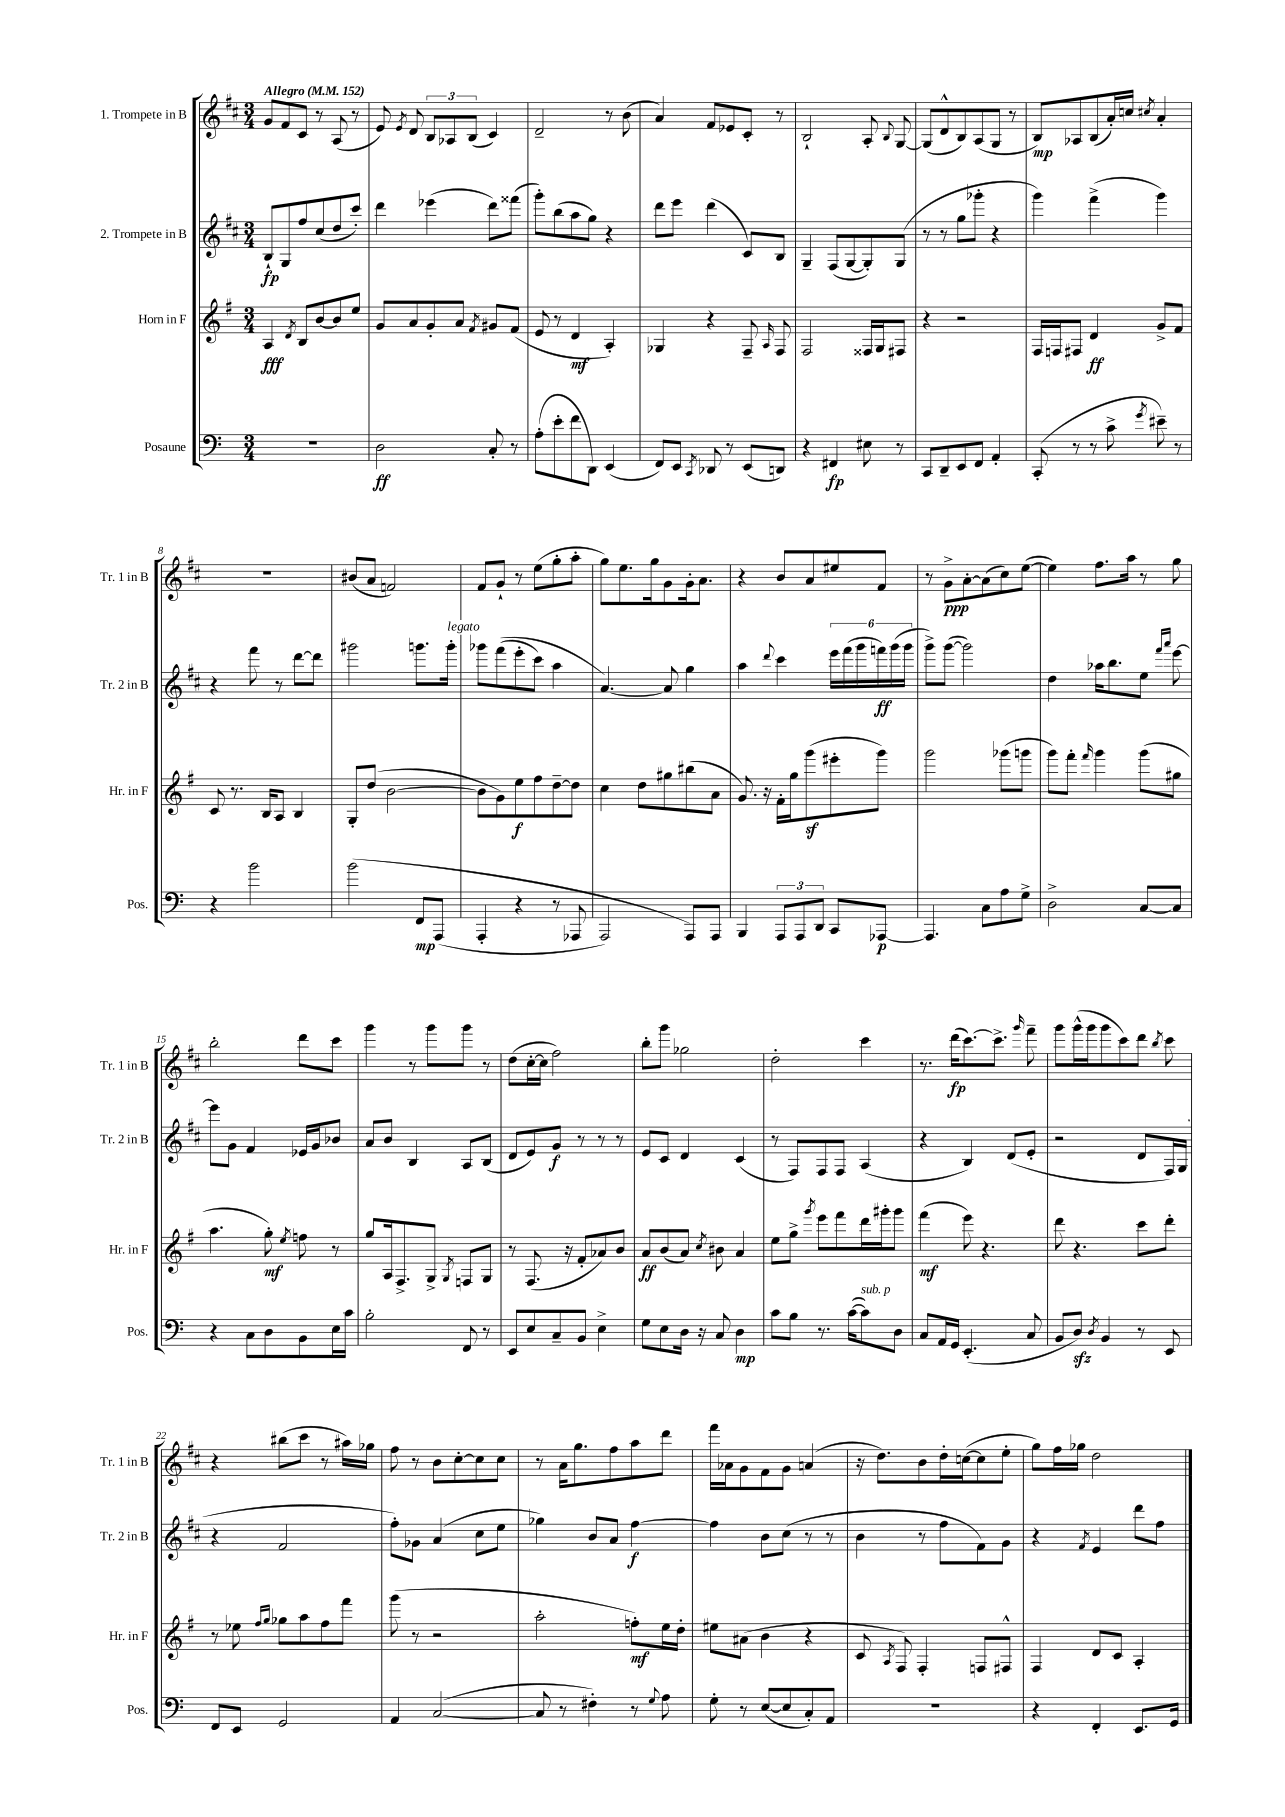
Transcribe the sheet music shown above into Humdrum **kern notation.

**kern	**dynam	**kern	**dynam	**kern	**dynam	**kern	**dynam
*part4	*part4	*part3	*part3	*part2	*part2	*part1	*part1
*staff4	*staff4	*staff3	*staff3	*staff2	*staff2	*staff1	*staff1
*I"Posaune	*	*I"Horn in F	*	*I"2. Trompete in B	*	*I"1. Trompete in B	*
*I'Pos.	*	*I'Hr. in F	*	*I'Tr. 2 in B	*	*I'Tr. 1 in B	*
*clefF4	*	*clefG2	*	*clefG2	*	*clefG2	*
*k[]	*	*k[f#]	*	*k[f#c#]	*	*k[f#c#]	*
*M3/4	*	*M3/4	*	*M3/4	*	*M3/4	*
*MM152	*	*MM152	*	*MM152	*	*MM152	*
=1	=1	=1	=1	=1	=1	=1	=1
!	!	!	!	!	!	!LO:TX:a:B:t=Allegro	!
2.r	.	4A/	fff	8B`/L	fp	8g/L	.
.	.	.	.	8G/	.	8f#/	.
.	.	8qd/	.	.	.	.	.
.	.	8B/L	.	8ff#/	.	8c#/J	.
.	.	[8b/	.	(8cc#/	.	8r	.
.	.	8b/]	.	8dd/	.	(8A/	.
.	.	8ee/J	.	8ccc#'/J)	.	8r	.
=2	=2	=2	=2	=2	=2	=2	=2
2D\	ff	8g/L	.	4ddd\	.	8e/)	.
.	.	.	.	.	.	8qe/	.
.	.	8a/	.	.	.	8d/	.
.	.	8g'/	.	(4eee-X\	.	12B/L	.
.	.	.	.	.	.	12A-X/	.
.	.	8a/J	.	.	.	.	.
.	.	.	.	.	.	(12B/J	.
.	.	8qf#/	.	.	.	.	.
8C'/	.	8g#X/L	.	8ddd\L)	.	4c#/)	.
8r	.	(8f#/J	.	(8fff##X\J	.	.	.
=3	=3	=3	=3	=3	=3	=3	=3
(8A'\L	.	8e/	.	8ggg'\L)	.	2d~/	.
8e'\	.	8r	.	(8bb\	.	.	.
8f\	.	4d/	mf	8aa\	.	.	.
8DD\J)	.	.	.	8gg\J)	.	.	.
(4EE/	.	4A'/)	.	4r	.	8r	.
.	.	.	.	.	.	(8b\	.
=4	=4	=4	=4	=4	=4	=4	=4
8FF/L)	.	4G-X/	.	8ddd\L	.	4a/)	.
8EE/J	.	.	.	8eee\J	.	.	.
8qCC/	.	.	.	.	.	.	.
8DD-X/	.	4r	.	(4ddd\	.	8f#/L	.
8r	.	.	.	.	.	8e-X/	.
(8EE/L	.	8F#~/	.	8c#/L)	.	8c#'/J	.
.	.	16qqA/	.	.	.	.	.
8DDn/J)	.	8F#/	.	8B/J	.	8r	.
=5	=5	=5	=5	=5	=5	=5	=5
4r	.	2F#/	.	4G~/	.	2B`/	.
4FF#X/	fp	.	.	(8F#/L	.	.	.
.	.	.	.	[8G/	.	.	.
8E#X\	.	16F##X/LL	.	8G'/])	.	8A'/	.
.	.	16G/J	.	.	.	.	.
.	.	.	.	.	.	8qqB/	.
8r	.	8F#X/J	.	(8G/J	.	[8G/	.
=6	=6	=6	=6	=6	=6	=6	=6
8CC/L	.	4r	.	8r	.	(8G/L]	.
8DD~/	.	.	.	8r	.	8d^^/	.
8EE/	.	2r	.	8gg\L	.	8B/)	.
8FF/J	.	.	.	8ggg-X'\J	.	(8A/	.
4AA'/	.	.	.	4r	.	8G/J	.
.	.	.	.	.	.	8r	.
=7	=7	=7	=7	=7	=7	=7	=7
(8CC'/	.	16F#/LL	.	4ggg\)	.	8B/L)	mp
.	.	16Fn/J	.	.	.	.	.
8r	.	8F#X/J	.	.	.	8A-X/	.
8r	.	4d/	ff	(4fff#^\	.	(8B/	.
8c^\	.	.	.	.	.	16a'/L)	.
.	.	.	.	.	.	16ccn/JJ	.
8qg/	.	.	.	.	.	8qcc#X/	.
8e#X~\)	.	8g^/L	.	4ggg\)	.	4a'/	.
8r	.	8f#/J	.	.	.	.	.
!!LO:LB:g=z
=8	=8	=8	=8	=8	=8	=8	=8
4r	.	8c/	.	4r	.	2.r	.
.	.	8.r	.	.	.	.	.
2b\	.	.	.	8fff#\	.	.	.
.	.	16B/KL	.	.	.	.	.
.	.	8A/J	.	8r	.	.	.
.	.	4B/	.	[8ddd\L	.	.	.
.	.	.	.	8ddd\J]	.	.	.
=9	=9	=9	=9	=9	=9	=9	=9
(2b\	.	8G'/L	.	2ggg#X\	.	(8b#X/L	.
.	.	(8dd/J	.	.	.	8a/J	.
.	.	[2b\	.	.	.	2fn/)	.
8FF/L	mp	.	.	8.gggn\L	.	.	.
(8AAA/J	.	.	.	.	.	.	.
!	!	!	!	!LO:TX:a:i:t=legato	!	!	!
.	.	.	.	16ggg'\Jk	.	.	.
=10	=10	=10	=10	=10	=10	=10	=10
4AAA'/	.	8b\L]	.	8ggg-X\L	.	8f#/L	.
.	.	8g\)	.	((8fff#\	.	8g`/J	.
4r	.	8ee\	f	8eee'\	.	8r	.
.	.	8ff#\	.	8ccc#\J)	.	(8ee\L	.
8r	.	[8dd~\	.	4aa\	.	8gg'\	.
8AAA-X/	.	8dd\J]	.	.	.	8aa'\J	.
=11	=11	=11	=11	=11	=11	=11	=11
2AAA/)	.	4cc\	.	[4.a/)	.	8gg\L)	.
.	.	.	.	.	.	8.ee\	.
.	.	8dd\L	.	.	.	.	.
.	.	.	.	.	.	16gg\k	.
.	.	8gg#X\	.	8a/]	.	8g\	.
8AAA/L)	.	(8bb#X\	.	4gg\	.	16g'\k	.
.	.	.	.	.	.	8.a\J	.
8AAA/J	.	8a\J	.	.	.	.	.
=12	=12	=12	=12	=12	=12	=12	=12
4BBB/	.	8.g/)	.	4aa\	.	4r	.
.	.	16r	.	.	.	.	.
.	.	.	.	8qqddd/	.	.	.
12AAA/L	.	16f#'\LL	.	4ccc#\	.	8b/L	.
.	.	16gg\J	.	.	.	.	.
12AAA/	.	.	.	.	.	.	.
.	.	(8gggz\	.	.	.	8a/	.
12DD/J	.	.	.	.	.	.	.
8CC/L	.	8eee#X'\	.	24eee\LL	.	8ee#X/	.
.	.	.	.	(24fff#\	.	.	.
.	.	.	.	24ggg\	.	.	.
[8AAA-X/J	p	8ggg\J)	.	24fffn\)	ff	8f#/J	.
.	.	.	.	(24ggg\	.	.	.
.	.	.	.	24ggg\JJ	.	.	.
=13	=13	=13	=13	=13	=13	=13	=13
4.AAA-/]	.	2ggg\	.	8ggg^\L)	.	8r	.
.	.	.	.	([8ggg\J	.	8g^\L	ppp
.	.	.	.	2ggg\])	.	[8a'\	.
8C\L	.	.	.	.	.	(8a\]	.
8A\	.	(8ggg-X\L	.	.	.	8cc#\)	.
8G^\J	.	8gggn\J	.	.	.	([8ee\J	.
=14	=14	=14	=14	=14	=14	=14	=14
2D^\	.	8ggg\L)	.	4dd\	.	4ee\])	.
.	.	8fff#'\J	.	.	.	.	.
.	.	16qqfff#/	.	.	.	.	.
.	.	4ggg\	.	16aa-X\KL	.	8.ff#\L	.
.	.	.	.	8.bb\	.	.	.
.	.	.	.	.	.	16aa\Jk	.
[8C/L	.	(8ggg\L	.	8ee\J	.	8r	.
.	.	.	.	16qqfff#/LL	.	.	.
.	.	.	.	16qqaaa/JJ	.	.	.
8C/J]	.	8gg#X\J	.	[8eee\	.	8gg\	.
!!LO:LB:g=z
=15	=15	=15	=15	=15	=15	=15	=15
4r	.	4.aa\	.	8eee\L]	.	2bb'\	.
.	.	.	.	8g\J	.	.	.
8C\L	.	.	.	4f#/	.	.	.
8D\	.	8gg'\)	mf	.	.	.	.
.	.	8qee/	.	.	.	.	.
8BB\	.	8ffn\	.	16e-X/LL	.	8ddd\L	.
.	.	.	.	16g/J	.	.	.
16E\L	.	8r	.	8b-X/J	.	8ccc#\J	.
16c\JJ	.	.	.	.	.	.	.
=16	=16	=16	=16	=16	=16	=16	=16
2B'\	.	8gg/L	.	8a/L	.	4ggg\	.
.	.	16A/k	.	8b/J	.	.	.
.	.	8.F#^/	.	.	.	.	.
.	.	.	.	4B/	.	8r	.
.	.	8G^/J	.	.	.	8ggg\L	.
.	.	8qG/	.	.	.	.	.
8FF/	.	8Fn/L	.	8A/L	.	8ggg\J	.
8r	.	8G/J	.	(8B/J	.	8r	.
=17	=17	=17	=17	=17	=17	=17	=17
8EE/L	.	8r	.	8d/L	.	(8dd\L	.
8E/	.	(8.F#/	.	8e/)	.	[16cc#'\L	.
.	.	.	.	.	.	16cc#\JJ]	.
8C~/	.	.	.	8g/J	f	2ff#\)	.
.	.	16r	.	.	.	.	.
8BB/J	.	8f#'/L	.	8r	.	.	.
4E^\	.	8a-X/)	.	8r	.	.	.
.	.	8b/J	.	8r	.	.	.
=18	=18	=18	=18	=18	=18	=18	=18
8G\L	.	8a/L	ff	8e/L	.	8bb'\L	.
8E\	.	(8b/	.	8c#/J	.	8ggg\J	.
16D\Jk	.	8a/J)	.	4d/	.	2gg-X\	.
16r	.	.	.	.	.	.	.
.	.	8qcc/	.	.	.	.	.
8C/	.	8b#X\	.	.	.	.	.
4D\	mp	4a/	.	(4c#/	.	.	.
=19	=19	=19	=19	=19	=19	=19	=19
8c\L	.	8ee\L	.	8r	.	2dd'\	.
8B\J	.	8gg^\J	.	8F#/L)	.	.	.
.	.	8qggg/	.	.	.	.	.
8.r	.	8eee\L	.	8F#/	.	.	.
.	.	8fff#\	.	8F#/J	.	.	.
([16c\KL	.	.	.	.	.	.	.
!LO:TX:a:i:t=sub. p	!	!	!	!	!	!	!
8c\])	.	16ddd\L	.	(4A/	.	4ccc#\	.
.	.	16ggg#X'\J	.	.	.	.	.
8D\J	.	8ggg#\J	.	.	.	.	.
=20	=20	=20	=20	=20	=20	=20	=20
8C/L	.	(4fff#\	mf	4r	.	8.r	.
16AA/L	.	.	.	.	.	.	.
16GG/JJ	.	.	.	.	.	(16ddd\KL	fp
(4.EE'/	.	8eee\)	.	4B/)	.	[8.ccc#\)	.
.	.	4.r	.	.	.	.	.
.	.	.	.	.	.	8.ccc#^\J]	.
.	.	.	.	(8d/L	.	.	.
.	.	.	.	.	.	16qqggg/	.
8C/	.	.	.	8e'/J	.	8fff#~\	.
=21	=21	=21	=21	=21	=21	=21	=21
8BB/L	.	8ddd\	.	2r	.	8ggg\L	.
8Dzz/J)	.	4.r	.	.	.	(16ggg^^\L	.
.	.	.	.	.	.	16ggg\J	.
8qD/	.	.	.	.	.	.	.
4BB/	.	.	.	.	.	8ggg\	.
.	.	.	.	.	.	8ccc#\)	.
8r	.	8ccc\L	.	8d/L	.	8ddd\J	.
.	.	.	.	.	.	8qbb/	.
8EE/	.	8ddd'\J	.	16F#/L)	.	8ccc#\	.
.	.	.	.	(16G/JJ	.	.	.
!!LO:LB:g=z
=22	=22	=22	=22	=22	=22	=22	=22
8FF/L	.	8r	.	4r	.	4r	.
8EE/J	.	8ee-X\	.	.	.	.	.
.	.	16qqff#/LL	.	.	.	.	.
.	.	16qqgg/JJ	.	.	.	.	.
2GG/	.	8gg-X\L	.	2f#/	.	(8bb#X\L	.
.	.	8aa\	.	.	.	8ccc#\J	.
.	.	8ff#\	.	.	.	8r	.
.	.	8fff#\J	.	.	.	16aa#X\LL)	.
.	.	.	.	.	.	16gg-X\JJ	.
=23	=23	=23	=23	=23	=23	=23	=23
4AA/	.	(8ggg\	.	8ff#'\L)	.	8ff#\	.
.	.	8r	.	8g-X\J	.	8r	.
([2C/	.	2r	.	(4a/	.	8b\L	.
.	.	.	.	.	.	[8cc#'\	.
.	.	.	.	8cc#\L	.	8cc#\]	.
.	.	.	.	8ee\J	.	8cc#\J	.
=24	=24	=24	=24	=24	=24	=24	=24
8C/]	.	2aa'\	.	4gg-X\)	.	8r	.
8r	.	.	.	.	.	16a\KL	.
.	.	.	.	.	.	8.gg\	.
4F#X'\)	.	.	.	8b/L	.	.	.
.	.	.	.	8a/J	.	8ff#\	.
8r	.	8ffn'\L)	mf	[4ff#\	f	8aa\	.
8qqG/	.	.	.	.	.	.	.
8A\	.	16ee\L	.	.	.	8ddd\J	.
.	.	16dd'\JJ	.	.	.	.	.
=25	=25	=25	=25	=25	=25	=25	=25
8G'\	.	8ee#X\L	.	4ff#\]	.	16fff#\LL	.
.	.	.	.	.	.	16a-X\J	.
8r	.	(8a#X\J	.	.	.	8g\	.
([8E/L	.	4b\	.	8b\L	.	8f#\	.
8E/]	.	.	.	(8cc#\J	.	8g\J	.
8C'/)	.	4r	.	8r	.	(4an/	.
8AA/J	.	.	.	8r	.	.	.
=26	=26	=26	=26	=26	=26	=26	=26
2.r	.	8c/	.	4b\	.	16r	.
.	.	.	.	.	.	8.dd\L)	.
.	.	8qA/	.	.	.	.	.
.	.	8F#/)	.	.	.	.	.
.	.	4F#'/	.	8r	.	8b\	.
.	.	.	.	8ff#\L	.	16dd'\L	.
.	.	.	.	.	.	([16ccn\J	.
.	.	8Fn/L	.	8f#\)	.	8cc\]	.
.	.	8F#X^^/J	.	8g\J	.	8ee'\J	.
=27	=27	=27	=27	=27	=27	=27	=27
4r	.	4F#/	.	4r	.	8gg\L)	.
.	.	.	.	.	.	16ff#\L	.
.	.	.	.	.	.	16gg-X\JJ	.
.	.	.	.	8qf#/	.	.	.
4FF'/	.	8d/L	.	4e/	.	2dd\	.
.	.	8c/J	.	.	.	.	.
8.EE/L	.	4A'/	.	8ddd\L	.	.	.
.	.	.	.	8ff#\J	.	.	.
16GG/Jk	.	.	.	.	.	.	.
==	==	==	==	==	==	==	==
*-	*-	*-	*-	*-	*-	*-	*-
